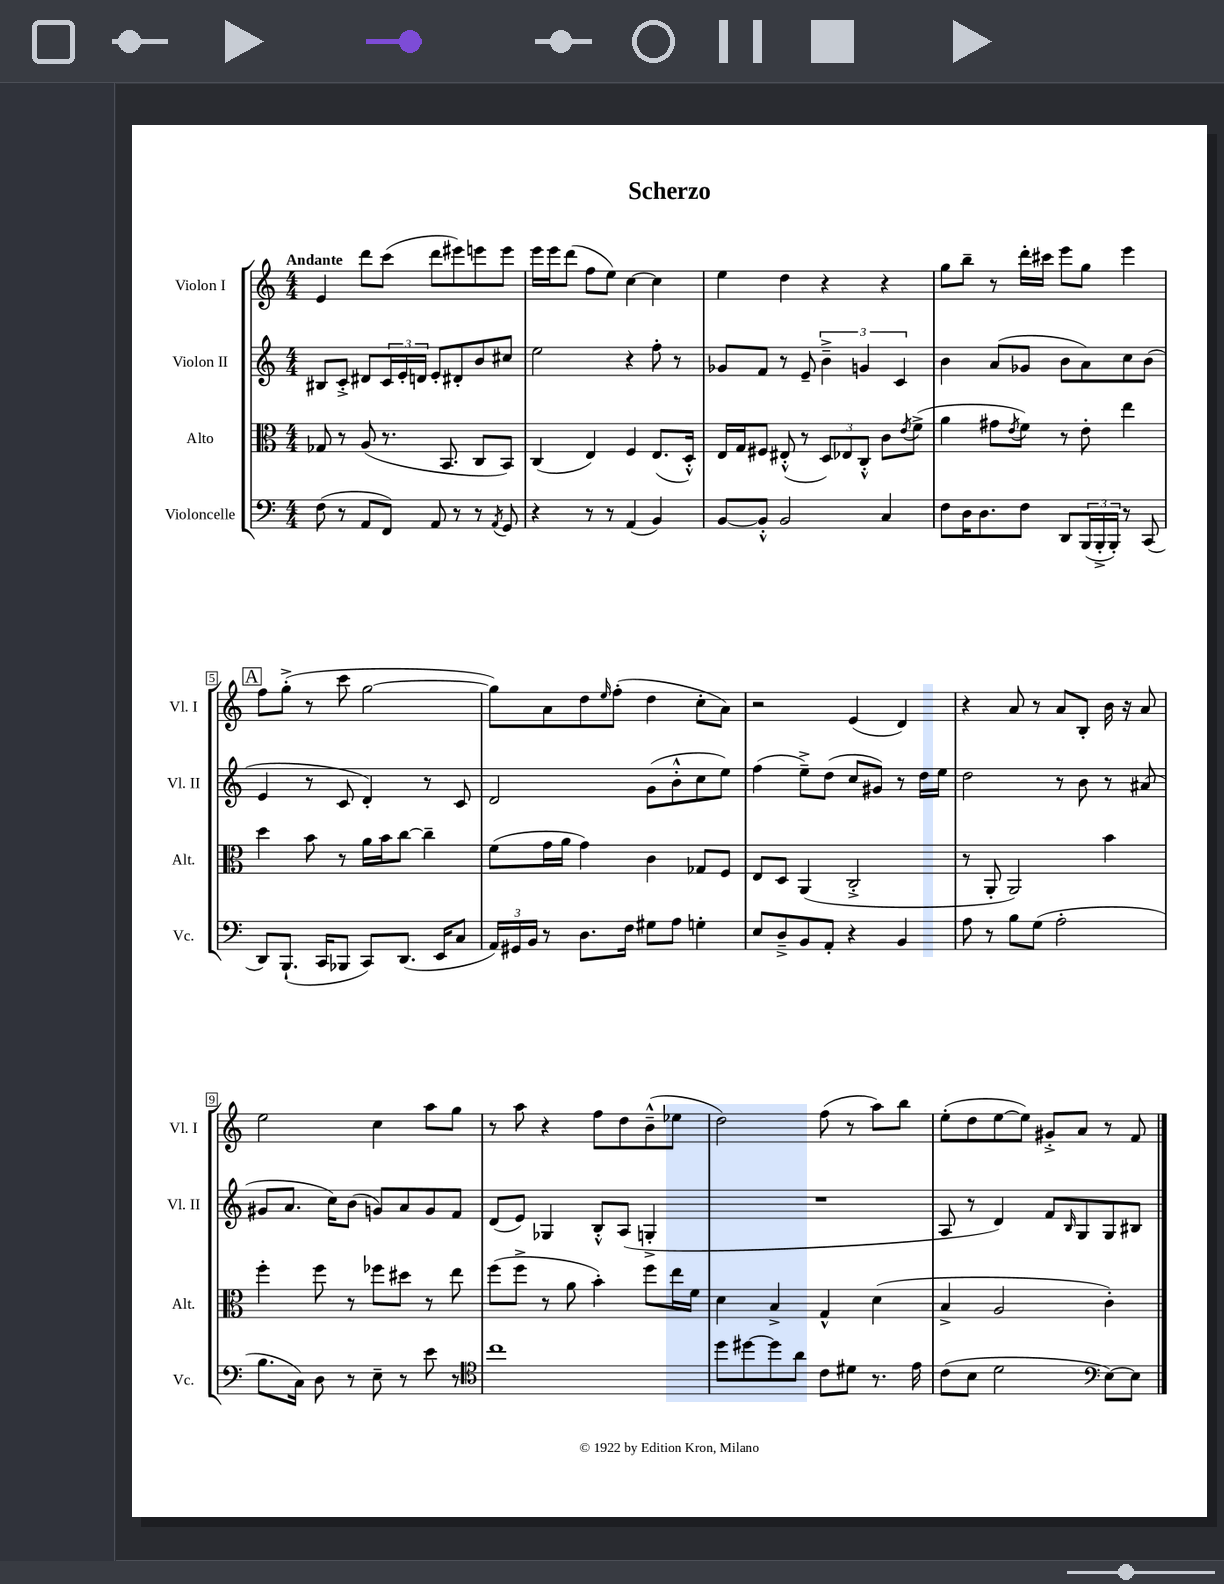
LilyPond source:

\header { title = "Scherzo" }
<<
\new StaffGroup <<
\new Staff = "s0" \with { instrumentName = "Violon I" shortInstrumentName = "Vl. I" } {
    \clef treble \key c \major \numericTimeSignature \time 4/4 \tempo "Andante"
    e'4 d'''8 c'''8( d'''8 eis'''8) e'''8 e'''8 |
    e'''16 e'''16 d'''8( f''8 e''8) c''4~ c''4 |
    e''4 d''4 r4 r4 |
    g''8 b''8-- r8 d'''16-. cis'''16 e'''8 g''8 e'''4 |
    \mark \markup { \box "A" } f''8 g''8-.->( r8 c'''8 g''2~ |
    g''8) a'8 d''8 \grace { e''16 } f''8-.( d''4 c''8-. a'8) |
    r2 e'4( d'4) |
    r4 a'8 r8 a'8 b8-. b'16 r16 a'8 |
    e''2 c''4 a''8 g''8 |
    r8 a''8 r4 f''8 d''8 b'8---^( ees''8 |
    d''2) f''8( r8 a''8) b''8 |
    e''8-.( d''8 e''8~ e''8) gis'8-.-> a'8 r8 f'8 \bar "|." |
}
\new Staff = "s1" \with { instrumentName = "Violon II" shortInstrumentName = "Vl. II" } {
    \clef treble \key c \major \numericTimeSignature \time 4/4
    bis8 c'8-.-> dis'8 \tuplet 3/2 { c'16 e'16-. d'16 } e'8-. dis'8-. b'8 cis''8 |
    e''2 r4 f''8-. r8 |
    ges'8 f'8 r8 e'8-- \tuplet 3/2 { b'4---> g'4 c'4 } |
    b'4 a'8( ges'8 b'8 a'8) c''8 b'8( |
    \mark \markup { \box "A" } e'4 r8 c'8 d'4-.) r8 c'8 |
    d'2 g'8( b'8-.-^ c''8 e''8) |
    f''4( e''8--->) d''8( c''8 gis'8) r8 d''16 e''16 |
    d''2 r8 b'8 r8 ais'8( |
    gis'8 a'8. c''16) b'8( g'8) a'8 g'8 f'8 |
    d'8( e'8) ges4 b8-.-^ a8( g4-.-> |
    R1 |
    a8 r8 d'4) f'8 \grace { b16 } g8 g8 bis8 \bar "|." |
}
\new Staff = "s2" \with { instrumentName = "Alto" shortInstrumentName = "Alt." } {
    \clef alto \key c \major \numericTimeSignature \time 4/4
    ges8 r8 a8( r8. b,8. c8 b,8) |
    c4( e4) f4 e8.( d16-.-^) |
    e16 g16 fis8 eis8-.-^( r8 \tuplet 3/2 { d8) ees8 c8-.-^ } c'8 \acciaccatura { e'8 } f'8->( |
    a'4 gis'8 \acciaccatura { e'8 } f'8) r8 e'8-. e''4 |
    \mark \markup { \box "A" } d''4 b'8 r8 a'16 b'16 c''8~ c''4-- |
    f'8( g'16 a'16 g'4) c'4 ges8 f8 |
    e8 d8 a,4( c2-.-> |
    r8 a,8-. a,2) b'4 |
    f''4-. f''8 r8 fes''8 dis''8 r8 e''8 |
    f''8( f''8-> r8 a'8 b'4-.) f''8 e''16 f'16 |
    d'4 b4-> g4-^ d'4( |
    b4-> a2 c'4-.) \bar "|." |
}
\new Staff = "s3" \with { instrumentName = "Violoncelle" shortInstrumentName = "Vc." } {
    \clef bass \key c \major \numericTimeSignature \time 4/4
    f8( r8 a,8 f,8) a,8 r8 r8 \acciaccatura { a,8 } g,8 |
    r4 r8 r8 a,4( b,4) |
    b,8~ b,8-.-^ b,2 c4 |
    f8 d16 d8. f8 d,8 \tuplet 3/2 { b,,16( b,,16-.-> b,,16-.) } r8 c,8( |
    \mark \markup { \box "A" } d,8) b,,8.-!( c,16 bes,,8 c,8) d,8.( e,16 c8 |
    \tuplet 3/2 { a,16) gis,16 b,16 } r8 d8. f16 gis8 a8 g4-. |
    e8 d8---> b,8 a,8-. r4 b,4 |
    a8 r8 b8 g8( a2-. |
    b8. c16) d8 r8 e8-- r8 e'8 r8 |
    \clef tenor c''1 |
    d''8 dis''8~ dis''8 a'8 c'8 dis'8 r8. e'16 |
    c'8( b8 d'2 \clef bass e8~) e8 \bar "|." |
}
>>
>>
\layout { \context { \Score \override BarNumber.stencil = #(make-stencil-boxer 0.1 0.3 ly:text-interface::print) } }
